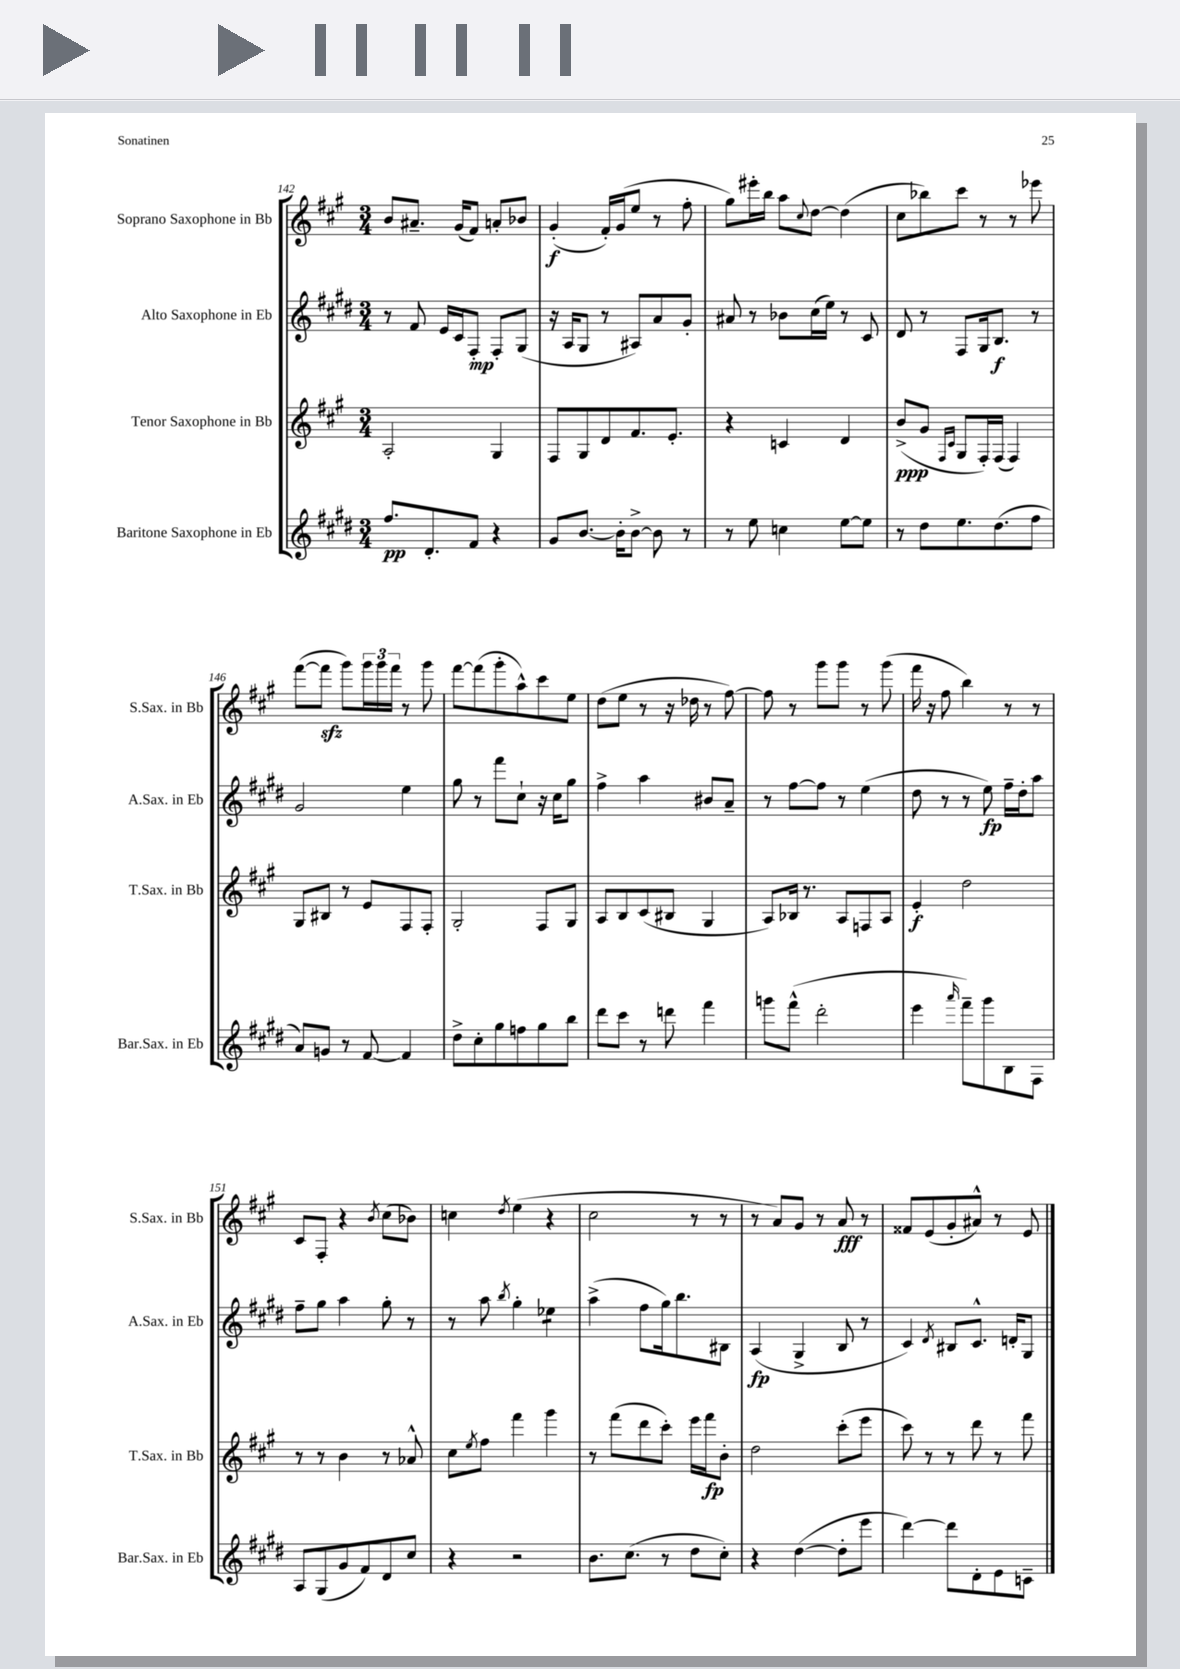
<<
\new StaffGroup <<
\new Staff = "s0" \with { instrumentName = "Soprano Saxophone in Bb" shortInstrumentName = "S.Sax. in Bb" } {
    \clef treble \key a \major \numericTimeSignature \time 3/4
    b'8 ais'8.-- gis'16( fis'8) a'8-. bes'8 |
    gis'4-.\f( fis'16-.) gis'16( e''8 r8 fis''8-. |
    gis''8) eis'''16-. b''16 a''8 \appoggiatura { cis''8 } d''8~ d''4( |
    cis''8 bes''8) cis'''8 r8 r8 ees'''8 |
    fis'''8~( fis'''8\sfz gis'''8) \tuplet 3/2 { gis'''16 gis'''16 fis'''16 } r8 gis'''8 |
    fis'''8~ fis'''8( gis'''8-. a''8-^) cis'''8 e''8 |
    d''8( e''8 r8 r16 des''16 r8 fis''8~) |
    fis''8 r8 gis'''8 gis'''8 r8 gis'''8( |
    fis'''16 r16 fis''8 b''4) r8 r8 |
    cis'8 fis8-. r4 \acciaccatura { b'8 } cis''8( bes'8) |
    c''4 \acciaccatura { d''8 } e''4( r4 |
    cis''2 r8 r8 |
    r8 a'8) gis'8 r8 a'8\fff r8 |
    fisis'8 e'8( gis'8-. ais'8-^) r8 e'8 \bar "|." |
}
\new Staff = "s1" \with { instrumentName = "Alto Saxophone in Eb" shortInstrumentName = "A.Sax. in Eb" } {
    \clef treble \key e \major \numericTimeSignature \time 3/4
    r8 fis'8 e'16 cis'16 fis8-.\mp fis8-. gis8( |
    r16 a16 gis8 r8 ais8) a'8 gis'8-. |
    ais'8 r8 bes'8 cis''16( e''16) r8 cis'8 |
    dis'8 r8 fis8 gis16 b8.\f r8 |
    gis'2 e''4 |
    gis''8 r8 fis'''8 cis''8-! r16 cis''16 gis''8 |
    fis''4-> a''4 bis'8 a'8-- |
    r8 fis''8~ fis''8 r8 e''4( |
    dis''8 r8 r8 e''8\fp) fis''16-- dis''16-. a''8 |
    fis''8-- gis''8 a''4 gis''8-. r8 |
    r8 a''8 \acciaccatura { b''8 } gis''4-. ees''4:8 |
    a''4->( fis''8 gis''16) b''8. bis8 |
    a4\fp( gis4-> b8 r8 |
    cis'4) \acciaccatura { dis'8 } bis8 cis'8.-^ d'16-. gis8 \bar "|." |
}
\new Staff = "s2" \with { instrumentName = "Tenor Saxophone in Bb" shortInstrumentName = "T.Sax. in Bb" } {
    \clef treble \key a \major \numericTimeSignature \time 3/4
    a2-. gis4 |
    fis8 gis8 d'8 fis'8. e'8.-. |
    r4 c'4 d'4 |
    b'8->\ppp( gis'8 \grace { fis16 cis'16 } gis8 fis16-.) fis16( fis4) |
    gis8 bis8 r8 e'8 fis8 fis8-. |
    gis2-. fis8 gis8 |
    a8 b8 cis'8( bis8 gis4 |
    a8) bes16 r8. a8 f8 a8 |
    e'4-.\f d''2 |
    r8 r8 b'4 r8 aes'8-^ |
    cis''8 \acciaccatura { e''8 } fis''8 fis'''4 gis'''4 |
    r8 fis'''8( d'''8 cis'''8-.) e'''16 fis'''16\fp b'8-. |
    d''2 cis'''8-.( e'''8 |
    cis'''8) r8 r8 d'''8 r8 fis'''8 \bar "|." |
}
\new Staff = "s3" \with { instrumentName = "Baritone Saxophone in Eb" shortInstrumentName = "Bar.Sax. in Eb" } {
    \clef treble \key e \major \numericTimeSignature \time 3/4
    fis''8.\pp dis'8.-. fis'8 r4 |
    gis'8 b'8.~ b'16-. b'8~-> b'8 r8 |
    r8 e''8 c''4 e''8~ e''8 |
    r8 dis''8 e''8. dis''8.( fis''8 |
    a'8) g'8 r8 fis'8~ fis'4 |
    dis''8-> cis''8-. gis''8 f''8 gis''8 b''8 |
    dis'''8 cis'''8 r8 d'''8 fis'''4 |
    g'''8 fis'''8-^( dis'''2-. |
    e'''4 \grace { a'''16 } fis'''8--) gis'''8 b8 fis8 |
    a8 gis8( gis'8 fis'8) dis'8 cis''8 |
    r4 r2 |
    b'8. cis''8.( r8 dis''8 cis''8-.) |
    r4 dis''4~( dis''8-. e'''8 |
    dis'''4~) dis'''8 dis'8-. e'8 c'8-- \bar "|." |
}
>>
>>
\layout { \context { \Score currentBarNumber = #142 } }
